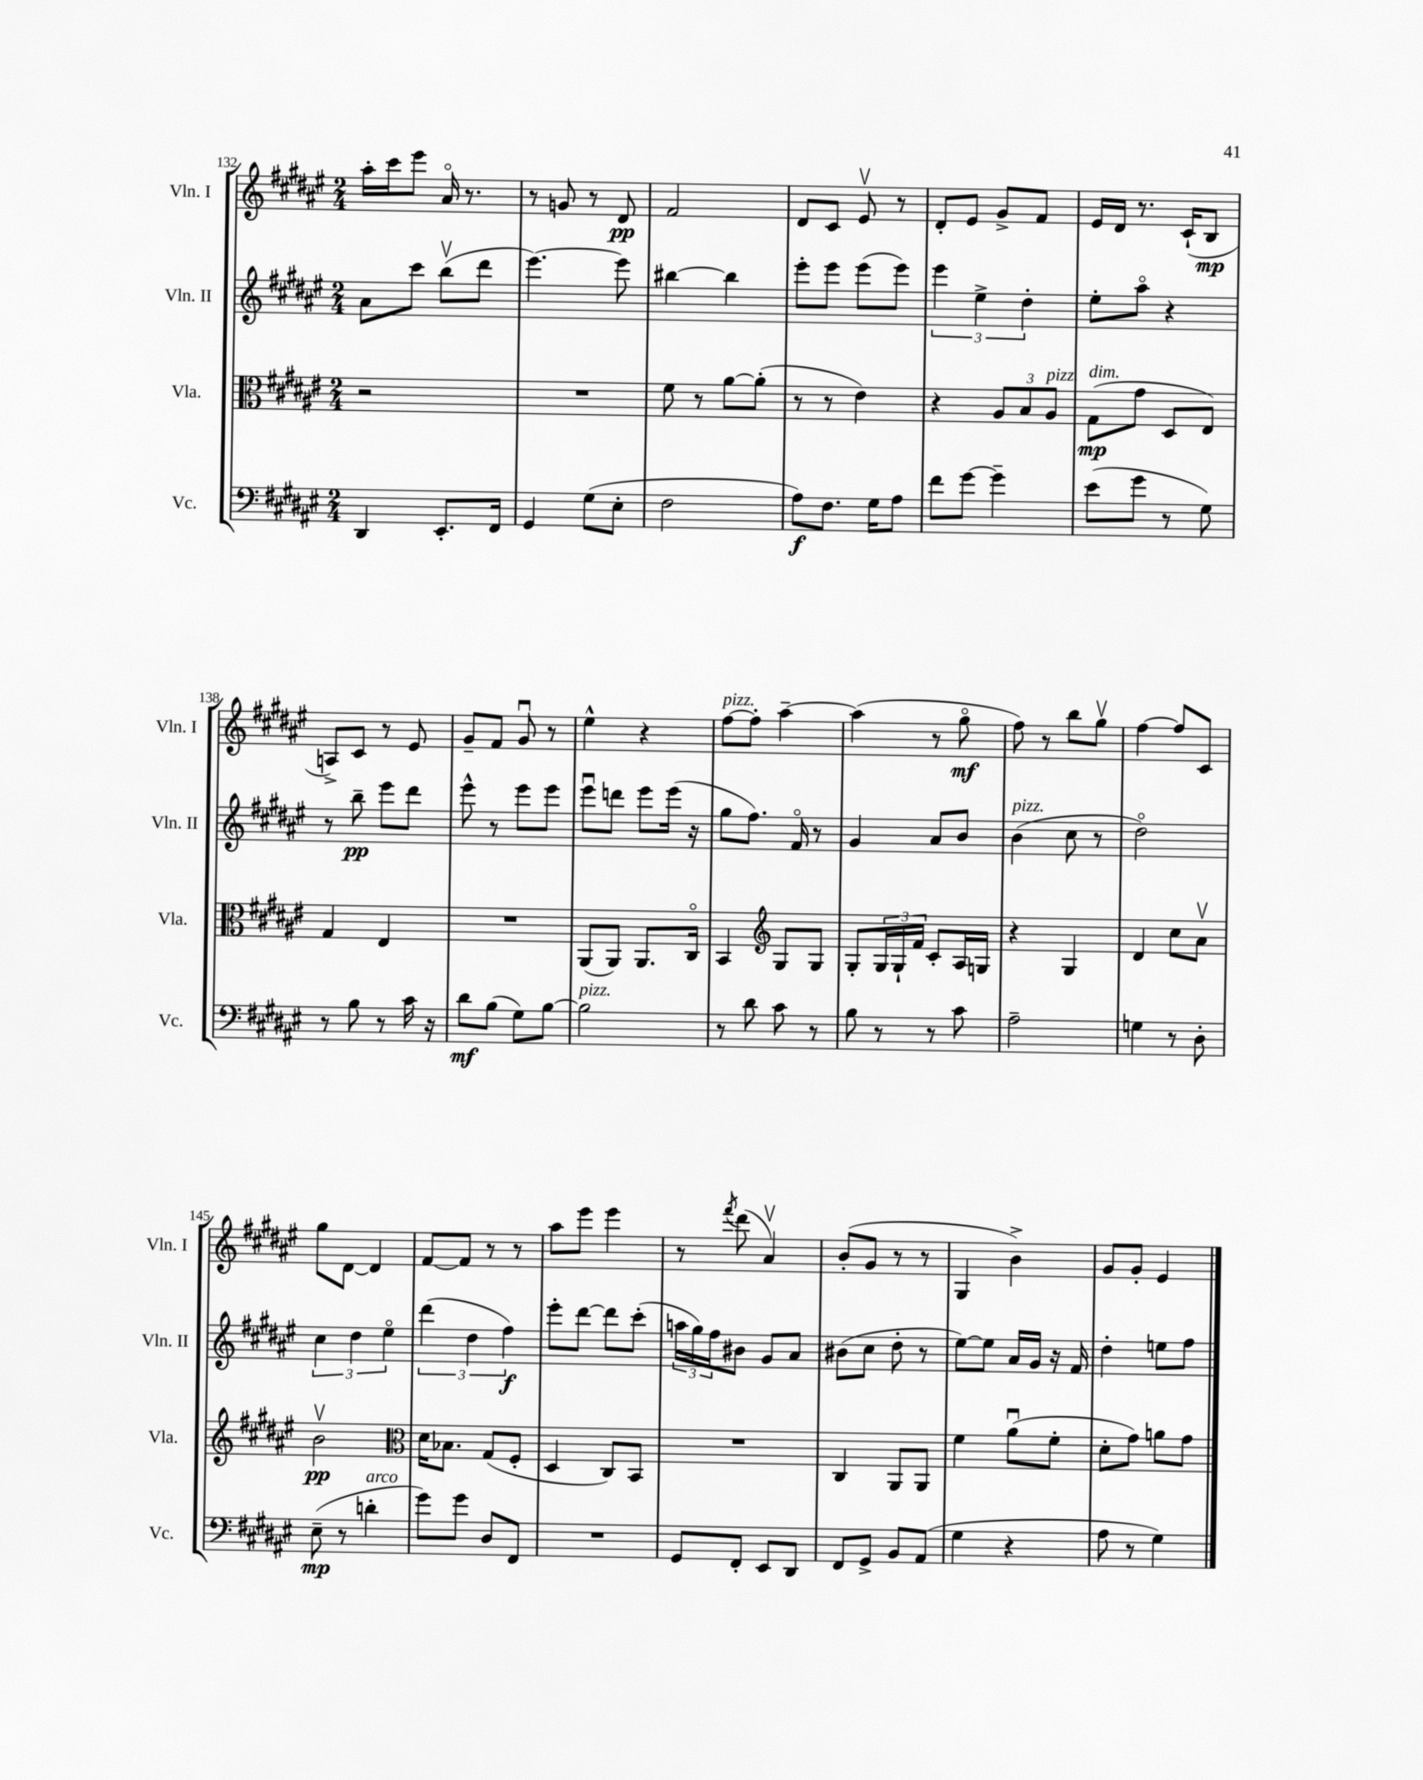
<<
\new StaffGroup <<
\new Staff = "s0" \with { instrumentName = "Vln. I" shortInstrumentName = "Vln. I" } {
    \clef treble \key fis \major \numericTimeSignature \time 2/4
    ais''16-. cis'''16 eis'''8 ais'16\flageolet r8. |
    r8 g'8 r8 dis'8\pp |
    fis'2 |
    dis'8 cis'8 eis'8\upbow r8 |
    dis'8-. eis'8 gis'8-> fis'8 |
    eis'16 dis'16 r8. cis'16-!( b8\mp |
    a8->) cis'8 r8 eis'8 |
    gis'8-- fis'8 gis'8\downbow r8 |
    eis''4-^ r4 |
    fis''8~^\markup { \italic "pizz." } fis''8-. ais''4~-- |
    ais''4( r8 gis''8\flageolet\mf |
    fis''8) r8 b''8 gis''8\upbow |
    fis''4~ fis''8 cis'8 |
    gis''8 dis'8~ dis'4 |
    fis'8~ fis'8 r8 r8 |
    ais''8 eis'''8 eis'''4 |
    r8 \acciaccatura { fis'''8 } dis'''8( ais'4\upbow) |
    b'8-.( gis'8 r8 r8 |
    gis4 b'4->) |
    gis'8 gis'8-. eis'4 \bar "|." |
}
\new Staff = "s1" \with { instrumentName = "Vln. II" shortInstrumentName = "Vln. II" } {
    \clef treble \key fis \major \numericTimeSignature \time 2/4
    ais'8 cis'''8 b''8\upbow( dis'''8 |
    eis'''4.~) eis'''8 |
    bis''4~ bis''4 |
    eis'''8-. eis'''8 eis'''8( eis'''8) |
    \tuplet 3/2 { eis'''4 eis''4-> dis''4-. } |
    eis''8-. ais''8\flageolet r4 |
    r8 b''8--\pp eis'''8 dis'''8 |
    eis'''8-^ r8 eis'''8 eis'''8 |
    eis'''8\downbow d'''8 eis'''8 eis'''16( r16 |
    gis''8 fis''8.) fis'16\flageolet r8 |
    gis'4 ais'8 b'8 |
    b'4^\markup { \italic "pizz." }( cis''8 r8 |
    dis''2\flageolet) |
    \tuplet 3/2 { cis''4 dis''4 eis''4\flageolet } |
    \tuplet 3/2 { dis'''4( dis''4 fis''4\f) } |
    eis'''8-. dis'''8~ dis'''8 cis'''8-.( |
    \tuplet 3/2 { a''16 gis''16) fis''16 } bis'8 gis'8 ais'8 |
    bis'8( cis''8 dis''8-. r8 |
    eis''8~) eis''8 ais'16 gis'16 r16 fis'16 |
    dis''4-. e''8 fis''8 \bar "|." |
}
\new Staff = "s2" \with { instrumentName = "Vla." shortInstrumentName = "Vla." } {
    \clef alto \key fis \major \numericTimeSignature \time 2/4
    r2 |
    R2 |
    fis'8 r8 ais'8~ ais'8-.( |
    r8 r8 eis'4) |
    r4 \tuplet 3/2 { ais8 b8 ais8^\markup { \italic "pizz." } } |
    gis8\mp^\markup { \italic "dim." }( gis'8 dis8 eis8) |
    gis4 eis4 |
    R2 |
    ais,8( ais,8) ais,8. cis16\flageolet |
    b,4 \clef treble gis8 gis8 |
    gis8-. \tuplet 3/2 { gis16 gis16-! fis'16 } cis'8-. ais16 g16 |
    r4 gis4 |
    dis'4 cis''8 ais'8\upbow |
    b'2\upbow\pp |
    \clef alto dis'16 bes8. gis8( fis8-. |
    dis4 cis8) b,8 |
    R2 |
    cis4 ais,8 ais,8 |
    fis'4 ais'8\downbow( fis'8-. |
    dis'8-. gis'8) a'8 gis'8 \bar "|." |
}
\new Staff = "s3" \with { instrumentName = "Vc." shortInstrumentName = "Vc." } {
    \clef bass \key fis \major \numericTimeSignature \time 2/4
    dis,4 eis,8.-. fis,16 |
    gis,4 gis8( eis8-. |
    fis2 |
    ais8\f) fis8. gis16 ais8 |
    fis'8 gis'8~ gis'4-- |
    eis'8( gis'8 r8 gis8) |
    r8 b8 r8 cis'16 r16 |
    dis'8\mf b8( gis8) b8~ |
    b2^\markup { \italic "pizz." } |
    r8 dis'8 cis'8 r8 |
    b8 r8 r8 cis'8 |
    ais2-- |
    g4 r8 dis8-. |
    eis8--\mp( r8 d'4-.^\markup { \italic "arco" } |
    gis'8) gis'8 dis8 fis,8 |
    R2 |
    gis,8 fis,8-. eis,8 dis,8 |
    fis,8 gis,8-> b,8 ais,8( |
    gis4 r4 |
    ais8 r8 gis4) \bar "|." |
}
>>
>>
\layout { \context { \Score currentBarNumber = #132 } }
